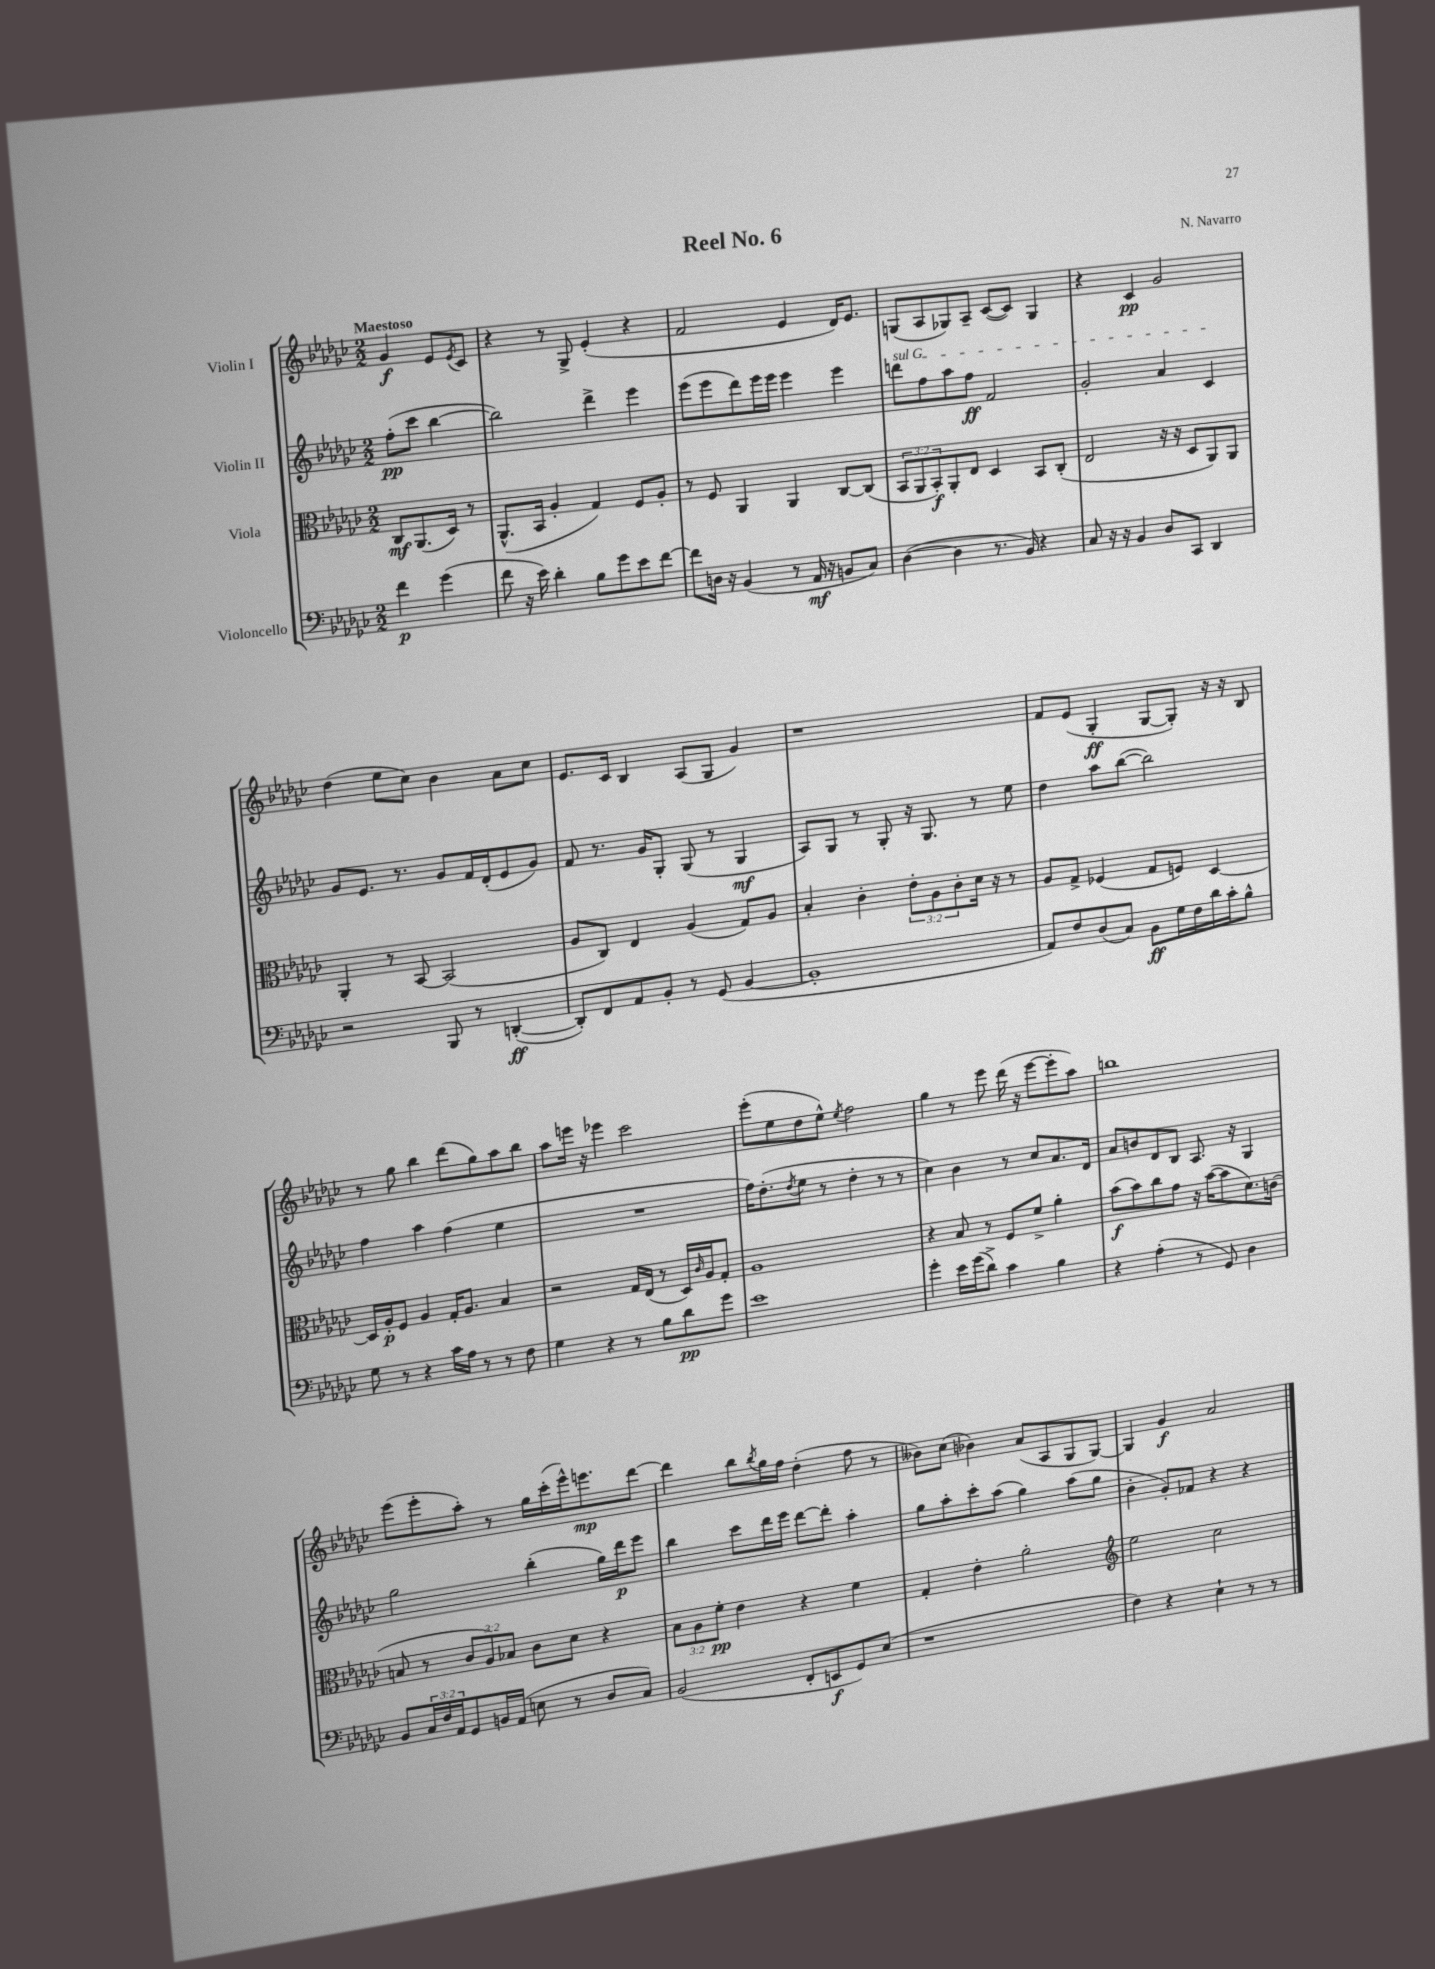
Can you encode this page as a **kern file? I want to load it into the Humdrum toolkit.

**kern	**kern	**kern	**kern
*staff4	*staff3	*staff2	*staff1
*clefF4	*clefC3	*clefG2	*clefG2
*k[b-e-a-d-g-c-]	*k[b-e-a-d-g-c-]	*k[b-e-a-d-g-c-]	*k[b-e-a-d-g-c-]
*M2/2	*M2/2	*M2/2	*M2/2
4f\	8C-/L	(8ff'\L	4g-/
.	(8.AA-/	8ccc-\J	.
(4g-\	.	[4bb-\	8e-/L
.	16D-/Jk)	.	.
.	.	.	8qe-/
.	8r	.	8c-/J
=	=	=	=
8f\	(8.AA-^^/L	2bb-\])	4r
16r	.	.	.
16e-\)	16BB-/Jk	.	.
4d-'\	4A-'/	.	8r
.	.	.	8G-^/
8B-\L	4G-/)	4ddd-^\	(4e-'/
8g-\	.	.	.
8e-\	8F/L	4eee-\	4r
[8f\J	8A-'/J	.	.
=	=	=	=
8f\]L	8r	(8eee-\L	2f/
16D\Jk	8F/	8eee-\	.
16r	.	.	.
(4BB-/	4AA-/	8ddd-\)	.
.	.	16eee-\L	.
.	.	16eee-\JJ	.
8r	4AA-/	4eee-\	4e-/
16AA-/	.	.	.
16r	.	.	.
8BB/L	[8C-/L	4eee-\	16d-/LK)
.	.	.	8.e-/J
8C-/J)	(8C-/]J	.	.
=	=	=	=
([4D-\	12BB-/L	8ddd\L	(8G/L
.	12AA-/	.	.
.	.	8ff\	8A-/
.	12BB-'/)	.	.
4D-\]	8AA-'/	8aa-\	8G-/)
.	8E-/J	8ff\J	8A-~/J
8.r	4D-/	2f/	([8c-/L
.	.	.	8c-/]J)
16BB-/)	.	.	.
4r	8BB-/L	.	4G-/
.	(8C-'/J	.	.
=	=	=	=
8C-/	2E-/	2g-'/	4r
16r	.	.	.
16r	.	.	.
4BB-/	.	.	4c-/
8D-/L	16r	4a-/	2g-/
.	16r	.	.
8CC-/J	8D-/L	.	.
4DD-/	8AA-/)	4c-/	.
.	8AA-/J	.	.
=	=	=	=
2r	4AA-'/	8g-/L	(4dd-\
.	.	8.e-/J	.
.	8r	.	8ee-\L
.	.	8.r	.
.	[8BB-/	.	8cc-\J)
8BBB-/	(2BB-/]	8g-/L	4b-\
8r	.	16f/L	.
.	.	(16d-'/J	.
([4DD'/	.	8e-/	8a-\L
.	.	8g-/J)	8cc-\J
=	=	=	=
8DD'/]L)	8A-/L	8f/	8.e-/L
8FF/	8C-/J)	8.r	.
.	.	.	16c-/Jk
8AA-/	4E-/	.	4B-/
.	.	16g-/LK	.
8BB-'/J	.	8G-'/J	.
8r	(4A-/	(8G-/	(8A-/L
(8GG-/	.	8r	8G-/J
[4BB-/	8G-/L)	4G-/	4g-/)
.	8A-/J	.	.
=	=	=	=
1BB-']	4B-'/	8A-/L)	1r
.	.	8G-/J	.
.	4c-'\	8r	.
.	.	8G-'/	.
.	12e-'\L	16r	.
.	.	8.G-/	.
.	12A-\	.	.
.	12c-'\	.	.
.	16d-\Jk	8r	.
.	16r	.	.
.	8r	8ee-\	.
=	=	=	=
8AA-/L)	8A-/L	4dd-\	8f/L
8F/	8G-^/J	.	(8e-/J
(8D-/	(4F-/	8aa-\L	4G-'/
8C-/J)	.	([8bb-\J	.
8BB-\L	8G-/L	2bb-\])	[8G-/L
16G-\L	8F/J)	.	8G-'/]J)
16F\	.	.	.
16d-\	[4D-/	.	16r
16c-'\J	.	.	16r
8B-^^\J	.	.	8B-/
=	=	=	=
8G-\	16D-/]LL	4ff\	8r
.	16A-'/J	.	.
8r	8F/J	.	8gg-\
4r	4A-/	4aa-\	4bb-\
16c-\LL	16G-'/LK	(4ff\	(8ddd-\L
16A-\JJ	8.A-/J	.	.
8r	.	.	8gg-\)
8r	4B-/	4ee-\	8aa-\
8F\	.	.	8bb-\J
=	=	=	=
4G-\	2r	1r	8aa-\L
.	.	.	16eee\Jk
.	.	.	16r
4r	.	.	4eee-\
8r	16G-/LL	.	2ccc-\
.	(16E-/JJ	.	.
8B-\L	8r	.	.
8d-\	16D-/LL)	.	.
.	16qqc-/	.	.
.	16A-/J	.	.
8g-\J	8G-'/J	.	.
=	=	=	=
1e-	1A-	16ff\LK)	(8eee-'\L
.	.	(8.dd-'\	.
.	.	.	8ee-\
.	.	8qdd-/	.
.	.	8ee-\J	8dd-\
.	.	8r	8ee-^^\J)
.	.	.	8qee-/
.	.	4dd-'\	2ff\
.	.	8r	.
.	.	8r	.
=	=	=	=
4g-'\	4r	4cc-\)	4gg-\
16e-\LL	8B-/	4b-\	8r
(16g-\J	.	.	.
8d-^\J)	8r	.	8eee-\
4c-\	8F/L	8r	(16ddd-\
.	.	.	16r
.	8f^/J	8cc-/L	[8eee-\L
4B-\	4a-'\	8.a-/	8eee-'\]
.	.	.	8aa-\J)
.	.	16d-/Jk	.
=	=	=	=
4r	(8b-\L	8a-/L	1bb
.	8b-\)	8b/	.
(4A-'\	8cc-\	8d-/	.
.	8g-\J	8B-/J	.
8r	16r	8.A-/	.
.	([16b-\LK	.	.
8GG-/)	8b-\]	.	.
.	.	16r	.
4D-\	8.d-\)	4G-/	.
.	(16c\Jk	.	.
=	=	=	=
8BB-/L	8B/	2gg-\	(8eee-\L
24C-/L	8r	.	8eee-'\
24F/	.	.	.
24AA-/J	.	.	.
8GG-/	12c-/L	.	8aa-'\J)
.	12A-/)	.	.
16BB/L	.	.	8r
.	12B-/J	.	.
(16AA-/JJ	.	.	.
8E\	8c-\L	(4bb-'\	16gg-\LL
.	.	.	(16ccc-'\
8r	8d-\J	.	16eee-^^\J)
.	.	.	8.eee\
8D-/L	4r	16gg-\LL)	.
.	.	16ddd-\J	.
8C-/J)	.	8eee-\J	[8ddd-\J
=	=	=	=
(2BB-/	12B-\L	4bb-\	4ddd-\]
.	12A-\	.	.
.	12f'\J	.	.
.	4e-\	8ccc-\L	8bb-\L
.	.	.	8qbb-/
.	.	16ddd-\L	16gg-\L
.	.	16eee-\JJ	16ff\JJ
8FF'/L	4r	[8ddd-\L	(4dd-'\
8EE/	.	8ddd-'\]J	.
8GG-/)	4f\	4aa-'\	8ff\
(8E-/J	.	.	8r
=	=	=	=
1r	4G-'/	8gg-\L	8b--\L)
.	.	8aa-'\	(8cc-\J
.	4e-'\	8ccc-'\	4b-\)
.	.	(8aa-\J	.
.	2a-'\	4gg-\)	(8a-/L
.	.	.	8A-/
.	.	(8aa-\L	8G-/
.	.	8gg-\J	[8G-/J)
=	=	=	=
*	*clefG2	*	*
4F\)	2ee-\	4b-'\	4G-/]
4r	.	8g-'/L)	4g-/
.	.	8f-/J	.
4E-`\	2cc-\	4r	2a-/
8r	.	4r	.
8r	.	.	.
==	==	==	==
*-	*-	*-	*-
